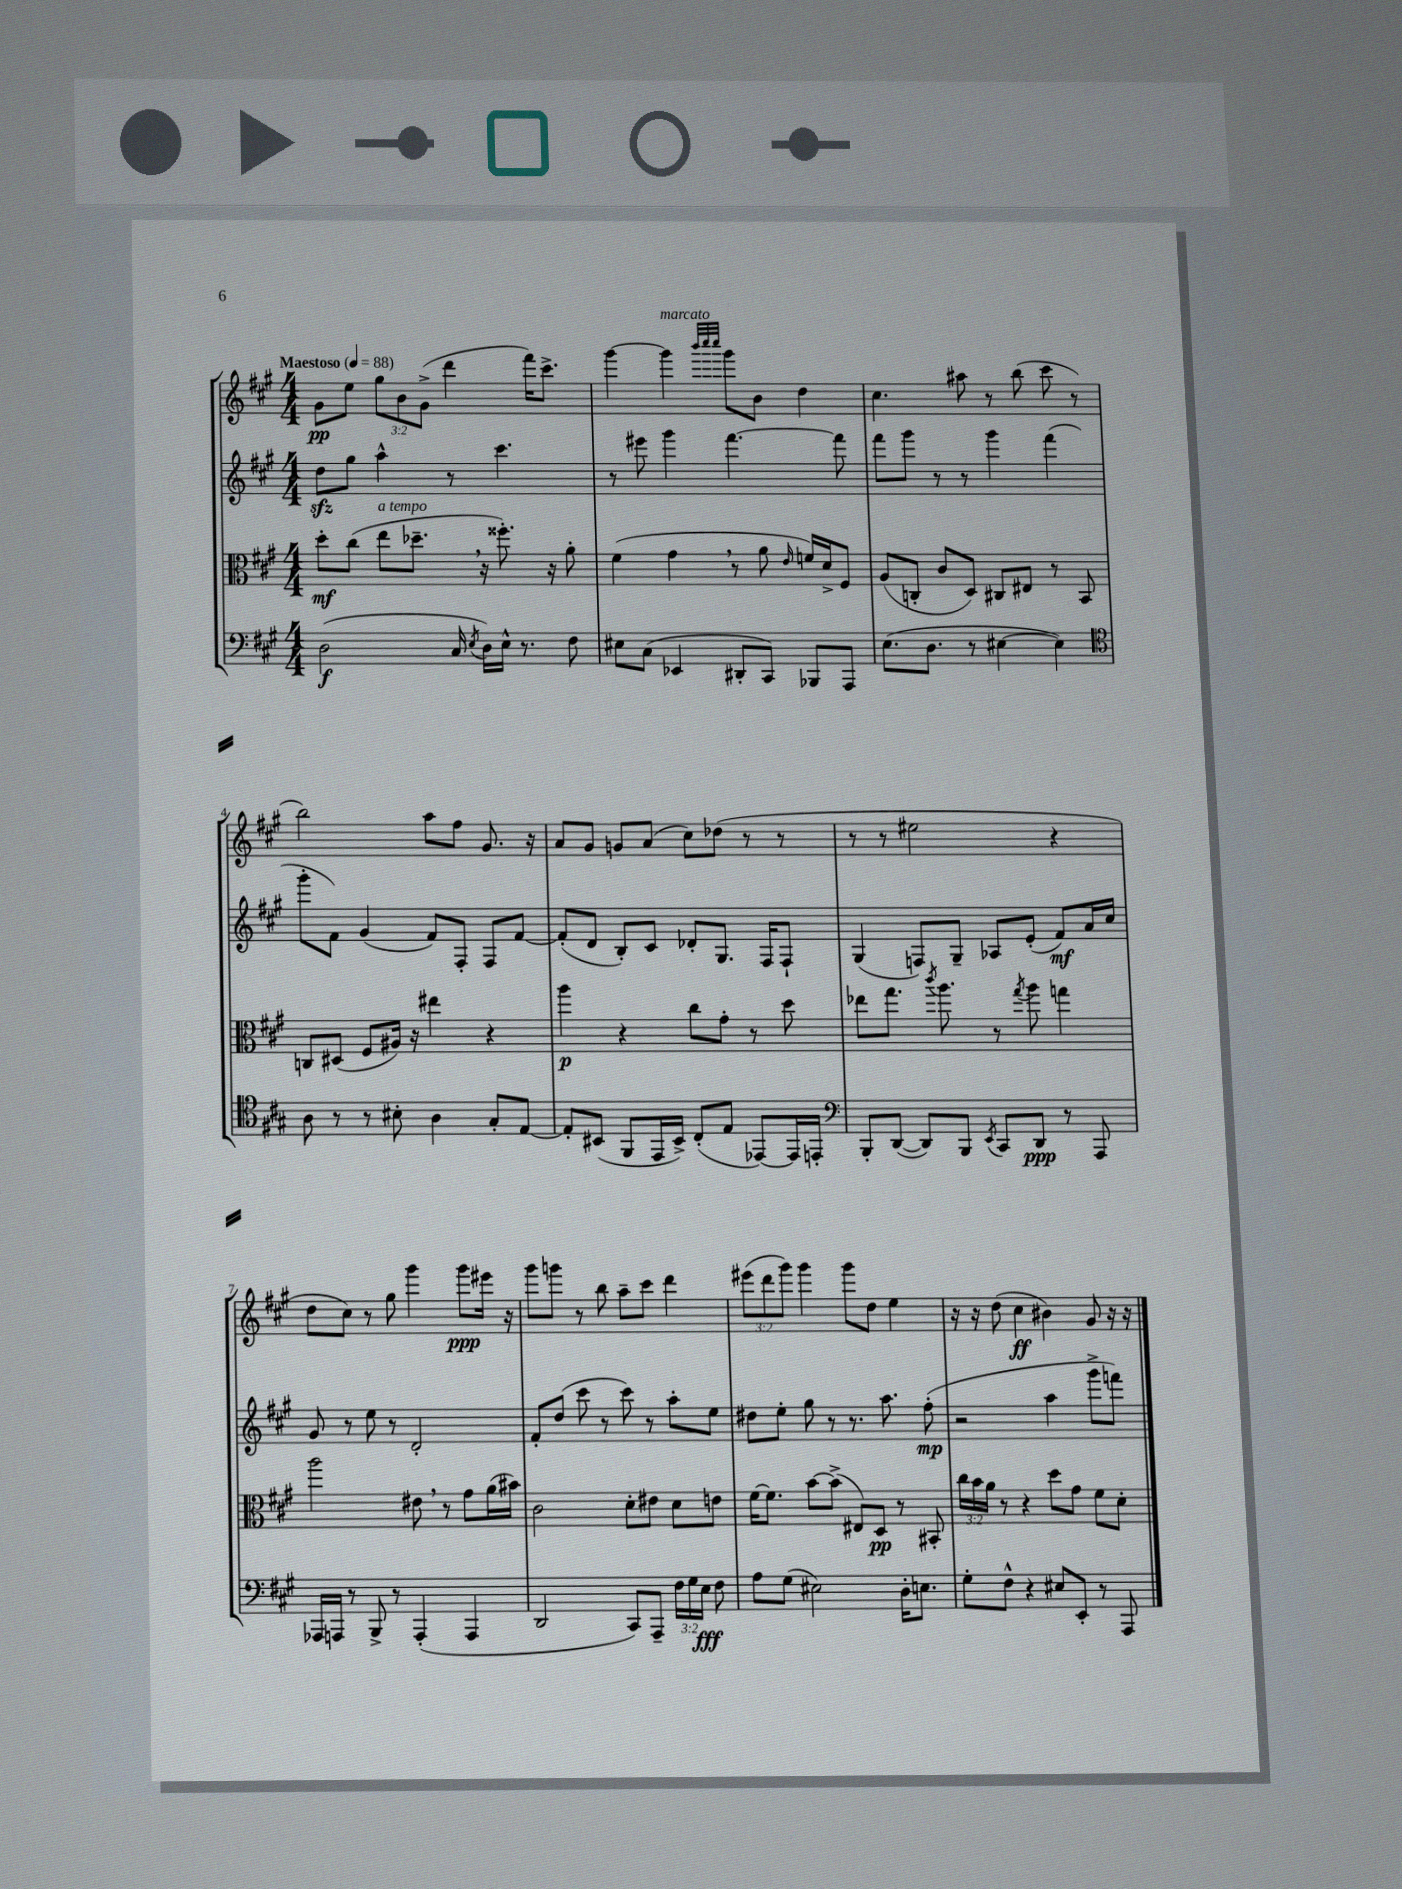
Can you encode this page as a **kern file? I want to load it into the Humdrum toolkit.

**kern	**dynam	**kern	**dynam	**kern	**dynam	**kern	**dynam
*part4	*part4	*part3	*part3	*part2	*part2	*part1	*part1
*staff4	*staff4	*staff3	*staff3	*staff2	*staff2	*staff1	*staff1
*clefF4	*	*clefC3	*	*clefG2	*	*clefG2	*
*k[f#c#g#]	*	*k[f#c#g#]	*	*k[f#c#g#]	*	*k[f#c#g#]	*
*M4/4	*	*M4/4	*	*M4/4	*	*M4/4	*
*MM88	*	*MM88	*	*MM88	*	*MM88	*
=1	=1	=1	=1	=1	=1	=1	=1
!	!	!	!	!	!	!LO:TX:a:B:t=Maestoso	!
(2D\	f	8dd'\L	mf	8ddzz\L	.	8g#\L	pp
.	.	(8cc#\J	.	8gg#\J	.	8ee\J	.
!	!	!LO:TX:a:i:t=a tempo	!	!	!	!	!
.	.	8ee\L	.	4aa^^\	.	12gg#\L	.
.	.	.	.	.	.	12b\	.
.	.	8.dd-X~,\J	.	.	.	.	.
.	.	.	.	.	.	(12g#^\J	.
16C#/	.	.	.	8r	.	4ddd\	.
8qE/	.	.	.	.	.	.	.
16D\LL)	.	16r	.	.	.	.	.
16E^^\JJ	.	8.ff##X'\)	.	4.ccc#\	.	.	.
8.r	.	.	.	.	.	.	.
.	.	.	.	.	.	16fff#\KL)	.
.	.	16r	.	.	.	8.ccc#^\J	.
8F#\	.	8a'\	.	.	.	.	.
=2	=2	=2	=2	=2	=2	=2	=2
8E#X\L	.	(4f#\	.	8r	.	[4ggg#\	.
(8C#\J	.	.	.	8eee#X\	.	.	.
!	!	!	!	!	!	!LO:TX:a:i:t=marcato	!
4EE-X/	.	4g#,\	.	4ggg#\	.	4ggg#\]	.
.	.	.	.	.	.	32qqbbb/LLL	.
.	.	.	.	.	.	32qqcccc#/	.
.	.	.	.	.	.	32qqcccc#/JJJ	.
8DD#X'/L	.	8r	.	[4.fff#\	.	8ggg#\L	.
8CC#/J)	.	8a\	.	.	.	8b\J	.
.	.	16qqe/	.	.	.	.	.
8BBB-X/L	.	16fn/LL)	.	.	.	4dd\	.
.	.	16d^/J	.	.	.	.	.
8AAA/J	.	8F#/J	.	8fff#\]	.	.	.
=3	=3	=3	=3	=3	=3	=3	=3
(8.E\L	.	(8A/L	.	8fff#\L	.	4.cc#\	.
.	.	8Cn'/J	.	8ggg#\J	.	.	.
8.D\J	.	.	.	.	.	.	.
.	.	8c#/L	.	8r	.	.	.
8r	.	8D/J)	.	8r	.	8aa#X\	.
[4E#X\	.	8C#X/L	.	4ggg#\	.	8r	.
.	.	8E#X/J	.	.	.	(8bb\	.
4E#\])	.	8r	.	(4fff#\	.	8ccc#\	.
.	.	8BB/	.	.	.	8r	.
!!LO:LB:g=z
=4	=4	=4	=4	=4	=4	=4	=4
*clefC4	*	*	*	*	*	*	*
8A\	.	8Cn/L	.	8ggg#'\L	.	2bb\)	.
8r	.	(8D#X/J	.	8f#\J)	.	.	.
8r	.	8F#/L	.	(4g#/	.	.	.
8B#X'\	.	16A#X/Jk)	.	.	.	.	.
.	.	16r	.	.	.	.	.
4A\	.	4ee#X\	.	8f#/L)	.	8aa\L	.
.	.	.	.	8F#'/J	.	8ff#\J	.
8G#'/L	.	4r	.	8F#/L	.	8.g#/	.
[8E/J	.	.	.	[8f#/J	.	.	.
.	.	.	.	.	.	16r	.
=5	=5	=5	=5	=5	=5	=5	=5
8E'/L]	.	4aa\	p	(8f#'/L]	.	8a/L	.
(8BB#X/J	.	.	.	8d/J	.	8g#/J	.
8FF#/L	.	4r	.	8B'/L)	.	8gn/L	.
16EE/L	.	.	.	8c#/J	.	(8a/J	.
16BB#^/JJ)	.	.	.	.	.	.	.
(8C#'/L	.	8cc#\L	.	8d-X'/L	.	8cc#\L)	.
8E/J	.	8g#'\J	.	8.G#/J	.	(8dd-X\J	.
[8EE-X/L)	.	8r	.	.	.	8r	.
.	.	.	.	16F#/KL	.	.	.
16EE-/L]	.	8dd\	.	8F#`/J	.	8r	.
16EEn'/JJ	.	.	.	.	.	.	.
=6	=6	=6	=6	=6	=6	=6	=6
*clefF4	*	*	*	*	*	*	*
8BBB'/L	.	8ee-X\L	.	(4G#/	.	8r	.
([8DD/J	.	8.gg#\J	.	.	.	8r	.
8DD/L])	.	.	.	8Fn/L)	.	2ee#X\	.
.	.	8qccc#/	.	.	.	.	.
.	.	8.aa\	.	.	.	.	.
8BBB/J	.	.	.	8G#~/J	.	.	.
8qEE/	.	.	.	.	.	.	.
8CC#/L	.	8r	.	8A-X/L	.	.	.
.	.	8qgg#/	.	.	.	.	.
8DD/J	ppp	8aa\	.	(8e'/J	.	.	.
8r	.	4ggn\	.	8f#/L)	mf	4r	.
8AAA/	.	.	.	16a/L	.	.	.
.	.	.	.	16cc#/JJ	.	.	.
!!LO:LB:g=z
=7	=7	=7	=7	=7	=7	=7	=7
16AAA-X/LL	.	2aa\	.	8g#/	.	8dd\L	.
16AAAn/JJ	.	.	.	.	.	.	.
8r	.	.	.	8r	.	8cc#\J)	.
8BBB^/	.	.	.	8ee\	.	8r	.
8r	.	.	.	8r	.	8gg#\	.
(4AAA'/	.	8e#X,\	.	2d'/	.	4ggg#\	.
.	.	8r	.	.	.	.	.
4AAA/	.	8g#\L	.	.	.	8ggg#\L	ppp
.	.	(16a\L	.	.	.	16eee#X\Jk	.
.	.	16b#X\JJ)	.	.	.	16r	.
=8	=8	=8	=8	=8	=8	=8	=8
2DD/	.	2c#\	.	8f#'/L	.	8ggg#\L	.
.	.	.	.	(8dd/J	.	8gggn\J	.
.	.	.	.	8ccc#\	.	8r	.
.	.	.	.	8r	.	8bb\	.
8CC#/L)	.	8d'\L	.	8ccc#\)	.	8aa~\L	.
8AAA~/J	.	8e#X\J	.	8r	.	8ccc#\J	.
24F#\LL	.	8d\L	.	8aa'\L	.	4ddd\	.
24G#\	.	.	.	.	.	.	.
24E\JJ	fff	.	.	.	.	.	.
8F#\	.	8en\J	.	8ee\J	.	.	.
=9	=9	=9	=9	=9	=9	=9	=9
8A\L	.	[16f#\KL	.	8dd#X\L	.	(12eee#X\L	.
.	.	8.f#\J]	.	.	.	.	.
.	.	.	.	.	.	12ddd\	.
(8G#\J	.	.	.	8ee'\J	.	.	.
.	.	.	.	.	.	12ggg#\J)	.
2E#X\)	.	[8b\L	.	8gg#\	.	4ggg#\	.
.	.	(8b^\J]	.	8r	.	.	.
.	.	8E#X/L)	.	8.r	.	8ggg#\L	.
.	.	8D/J	pp	.	.	8dd\J	.
.	.	.	.	8.aa\	.	.	.
16D'\KL	.	8r	.	.	.	4ee\	.
8.En\J	.	.	.	.	.	.	.
.	.	8BB#X'/	.	(8ff#'\	mp	.	.
=10	=10	=10	=10	=10	=10	=10	=10
8G#'\L	.	24cc#\LL	.	2r	.	16r	.
.	.	24b\	.	.	.	.	.
.	.	.	.	.	.	16r	.
.	.	24a\JJ	.	.	.	.	.
8F#^^\J	.	8r	.	.	.	(8dd\	.
4r	.	4r	.	.	.	4cc#\	ff
8E#X/L	.	8dd\L	.	4aa\	.	4b#X\)	.
8EE'/J	.	8g#\J	.	.	.	.	.
8r	.	8f#\L	.	8ggg#^\L	.	8g#/	.
8AAA/	.	8d'\J	.	8fffn\J)	.	16r	.
.	.	.	.	.	.	16r	.
==	==	==	==	==	==	==	==
*-	*-	*-	*-	*-	*-	*-	*-
